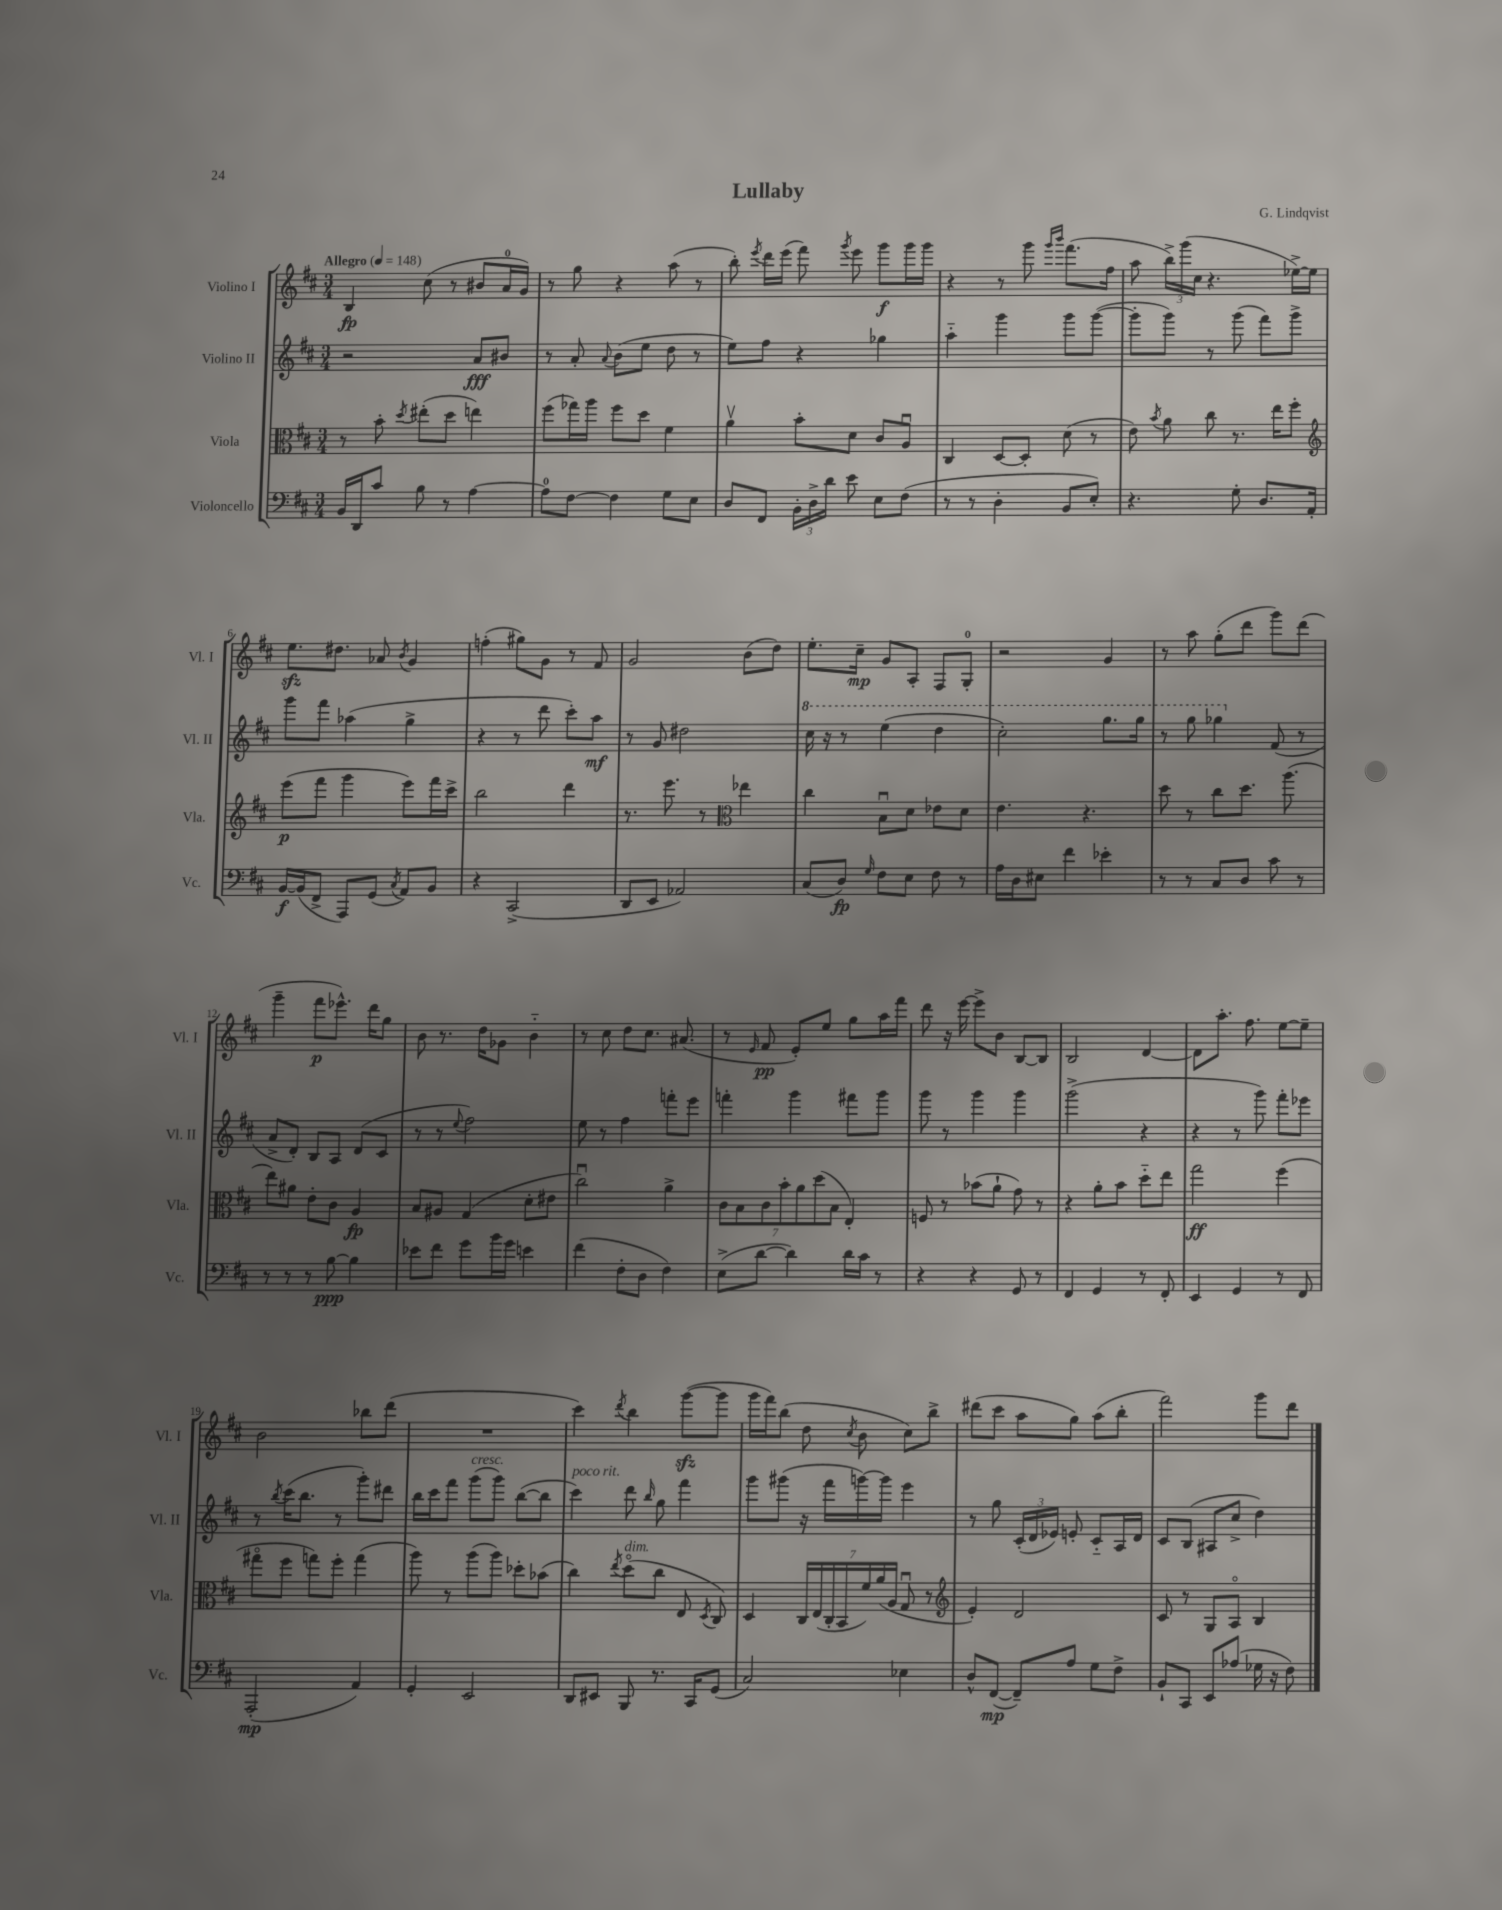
\header { title = "Lullaby" composer = "G. Lindqvist" }
<<
\new StaffGroup <<
\new Staff = "s0" \with { instrumentName = "Violino I" shortInstrumentName = "Vl. I" } {
    \clef treble \key d \major \numericTimeSignature \time 3/4 \tempo "Allegro" 4 = 148
    \autoBeamOff b4\fp cis''8( r8 bis'8[ a'16-0 g'16]) |
    r8 g''8 r4 a''8( r8 |
    b''8-.) \acciaccatura { e'''8 } d'''16[ e'''16]( fis'''8) \acciaccatura { g'''8 } e'''8 g'''8[\f g'''16 g'''16] |
    r4 r8 g'''8 \grace { g'''16[ b'''16] } fis'''8.[( fis''16] |
    a''8 \tuplet 3/2 { b''16[->) g'''16( cis''16] } r4. ees''16[~->) ees''16] |
    e''8.[\sfz dis''8.] aes'8 \acciaccatura { b'8 } g'4 |
    f''4-.( gis''8[) g'8] r8 fis'8 |
    g'2 b'8[( d''8]) |
    e''8.[-. cis''16]--\mp g'8[ a8]-. fis8[ g8]-0-. |
    r2 g'4 |
    r8 a''8 g''8[-.( d'''8] g'''8[) d'''8]( |
    g'''4-- fis'''8[\p ees'''8.]-^) d'''16[ g''8] |
    b'8 r8. d''16[ ges'8] b'4-_ |
    r8 cis''8 d''8[ cis''8.] ais'8.( |
    r8 \grace { e'16 } fis'8\pp e'8[-.) e''8] g''8[ a''16 fis'''16] |
    d'''8 r16 e'''16~ e'''8[-> b'8] b8[~ b8] |
    b2 d'4~ |
    d'8[ a''8.]-. fis''8. e''8[~ e''8]-- |
    b'2 bes''8[ d'''8]( |
    R2. |
    cis'''4) \acciaccatura { d'''8 } b''4 g'''8[~\sfz( g'''8] |
    g'''16[ fis'''16) b''8]( d''8 \acciaccatura { cis''8 } b'8 cis''8[) b''8]-> |
    dis'''8[( cis'''8] a''8[ g''8]) a''8[( b''8]-. |
    fis'''2) g'''8[ d'''8] \bar "|." |
}
\new Staff = "s1" \with { instrumentName = "Violino II" shortInstrumentName = "Vl. II" } {
    \clef treble \key d \major \numericTimeSignature \time 3/4
    \autoBeamOff r2 a'8[\fff bis'8] |
    r8 a'8-. \appoggiatura { a'8 } b'8[( e''8] d''8 r8 |
    e''8[) fis''8] r4 ges''4 |
    a''4-_ g'''4 g'''8[ g'''8]~( |
    g'''8[-. g'''8]) r8 g'''8( fis'''8[) g'''8]-> |
    g'''8[ fis'''8] aes''4( g''4-> |
    r4 r8 d'''8 cis'''8[-.) a''8]\mf |
    r8 g'8 dis''2 |
    \ottava #1 cis'''16 r16 r8 e'''4( d'''4 |
    cis'''2-.) g'''8.[ g'''16] |
    r8 g'''8 ges'''4 \ottava #0 fis'8( r8 |
    a'8[-> d'8]-.) b8[ a8] d'8[( cis'8] |
    r8 r8 \appoggiatura { e''8 } fis''2) |
    e''8 r8 fis''4 f'''8[-. e'''8] |
    f'''4-. g'''4 fis'''8[ g'''8] |
    g'''8 r8 g'''4 g'''4 |
    g'''2->( r4 |
    r4 r8 g'''8) fis'''8[-. ees'''8] |
    r8 \acciaccatura { b''8 } cis'''16[( b''8.] r8 g'''8[-.) dis'''8] |
    b''16[ cis'''16 fis'''8] g'''8[^\markup { \italic "cresc." }( g'''8]) b''8[~( b''8] |
    cis'''4^\markup { \italic "poco rit." }) d'''8 \grace { b''16 } g''8 fis'''4 |
    g'''8[ gis'''8]( r16 fis'''16[ g'''16~) g'''16] e'''4 |
    r8 g''8 \tuplet 3/2 { cis'16[-.( d'16 ees'16]) } e'8-. cis'8[-_ a16 d'16] |
    cis'8[ b8]( ais8[ cis''8]-> d''4) \bar "|." |
}
\new Staff = "s2" \with { instrumentName = "Viola" shortInstrumentName = "Vla." } {
    \clef alto \key d \major \numericTimeSignature \time 3/4
    \autoBeamOff r8 b'8-. \acciaccatura { d''8 } eis''8[-.( d''8] e''4) |
    fis''8[( ges''16) a''16] fis''8[ d''8] fis'4 |
    a'4\upbow b'8[-. d'8] cis'8[ a8]\downbow |
    cis4 d8[~ d8]-. d'8( r8 |
    e'8) \acciaccatura { b'8 } a'8 cis''8 r8. e''16[ fis''8]-. |
    \clef treble e'''8[\p( fis'''8] g'''4 e'''8[) fis'''16 cis'''16]-> |
    b''2 d'''4 |
    r8. e'''8. r8 \clef alto ees''4 |
    cis''4 b8[\downbow d'8] ees'8[ d'8] |
    e'4. r4. |
    d''8 r8 cis''8[ d''8.] a''8.( |
    e''8[) ais'8] e'8[-. cis'8] a4\fp |
    b8[ ais8] g4( d'8[-. eis'8] |
    cis''2\downbow) a'4-> |
    \tuplet 7/4 { cis'8[ b8 cis'8 b'8-. a'8 d''8( b8] } e4-.) |
    f8 r8 bes'8[( a'8]-! g'8) r8 |
    r4 a'8[-. b'8] d''8[-_ e''8] |
    g''2\ff fis''4( |
    gis''8[\flageolet fis''8] g''8[) fis''8]-. g''4( |
    a''8) r8 a''8[( a''8]) des''8[-. bes'8]( |
    cis''4) \acciaccatura { e''8 } d''8[\flageolet^\markup { \italic "dim." }( cis''8] e8 \acciaccatura { d8 } cis8) |
    d4 \tuplet 7/4 { cis16[ e16( cis16-. b,16 fis'16) a'16( a16] } g8\downbow r8 |
    \clef treble e'4-.) d'2 |
    cis'8 r8 g8[ a8]\flageolet b4 \bar "|." |
}
\new Staff = "s3" \with { instrumentName = "Violoncello" shortInstrumentName = "Vc." } {
    \clef bass \key d \major \numericTimeSignature \time 3/4
    \autoBeamOff b,16[ d,16 cis'8] b8 r8 a4~ |
    a8[-0 fis8]~ fis4 g8[ e8] |
    d8[ fis,8] \tuplet 3/2 { b,16[-. d16-> d'16] } e'8 e8[ fis8]( |
    r8 r8 d4-. b,8[ e8]-.) |
    r4. g8-. d8.[ a,16]-. |
    b,16[~\f b,16( fis,8]-> a,,8[) g,8]( \acciaccatura { cis8 } a,8[) b,8] |
    r4 cis,2->( |
    d,8[ e,8] aes,2) |
    cis8[( d8]\fp) \grace { g16 } fis8[ e8] fis8 r8 |
    a16[ d16 eis8] fis'4 ees'4-. |
    r8 r8 cis8[ d8] cis'8 r8 |
    r8 r8 r8 b8~\ppp b4 |
    ees'8[ fis'8] g'8[ b'16 g'16] e'4 |
    fis'4( fis8[-. d8] fis4) |
    e8[->( d'8]~ d'4) d'16[ cis'16] r8 |
    r4 r4 g,8 r8 |
    fis,4 g,4 r8 fis,8-. |
    e,4 g,4 r8 fis,8 |
    a,,2-.\mp( a,4) |
    g,4-. e,2 |
    d,8[ eis,8] b,,8 r8. cis,16[ g,8]( |
    cis2) ees4 |
    d8[-^ fis,8]~\mp( fis,8[--) a8] g8[ fis8]-> |
    b,8[-! cis,8] e,8[ aes8]( ges16 r16 fis8) \bar "|." |
}
>>
>>
